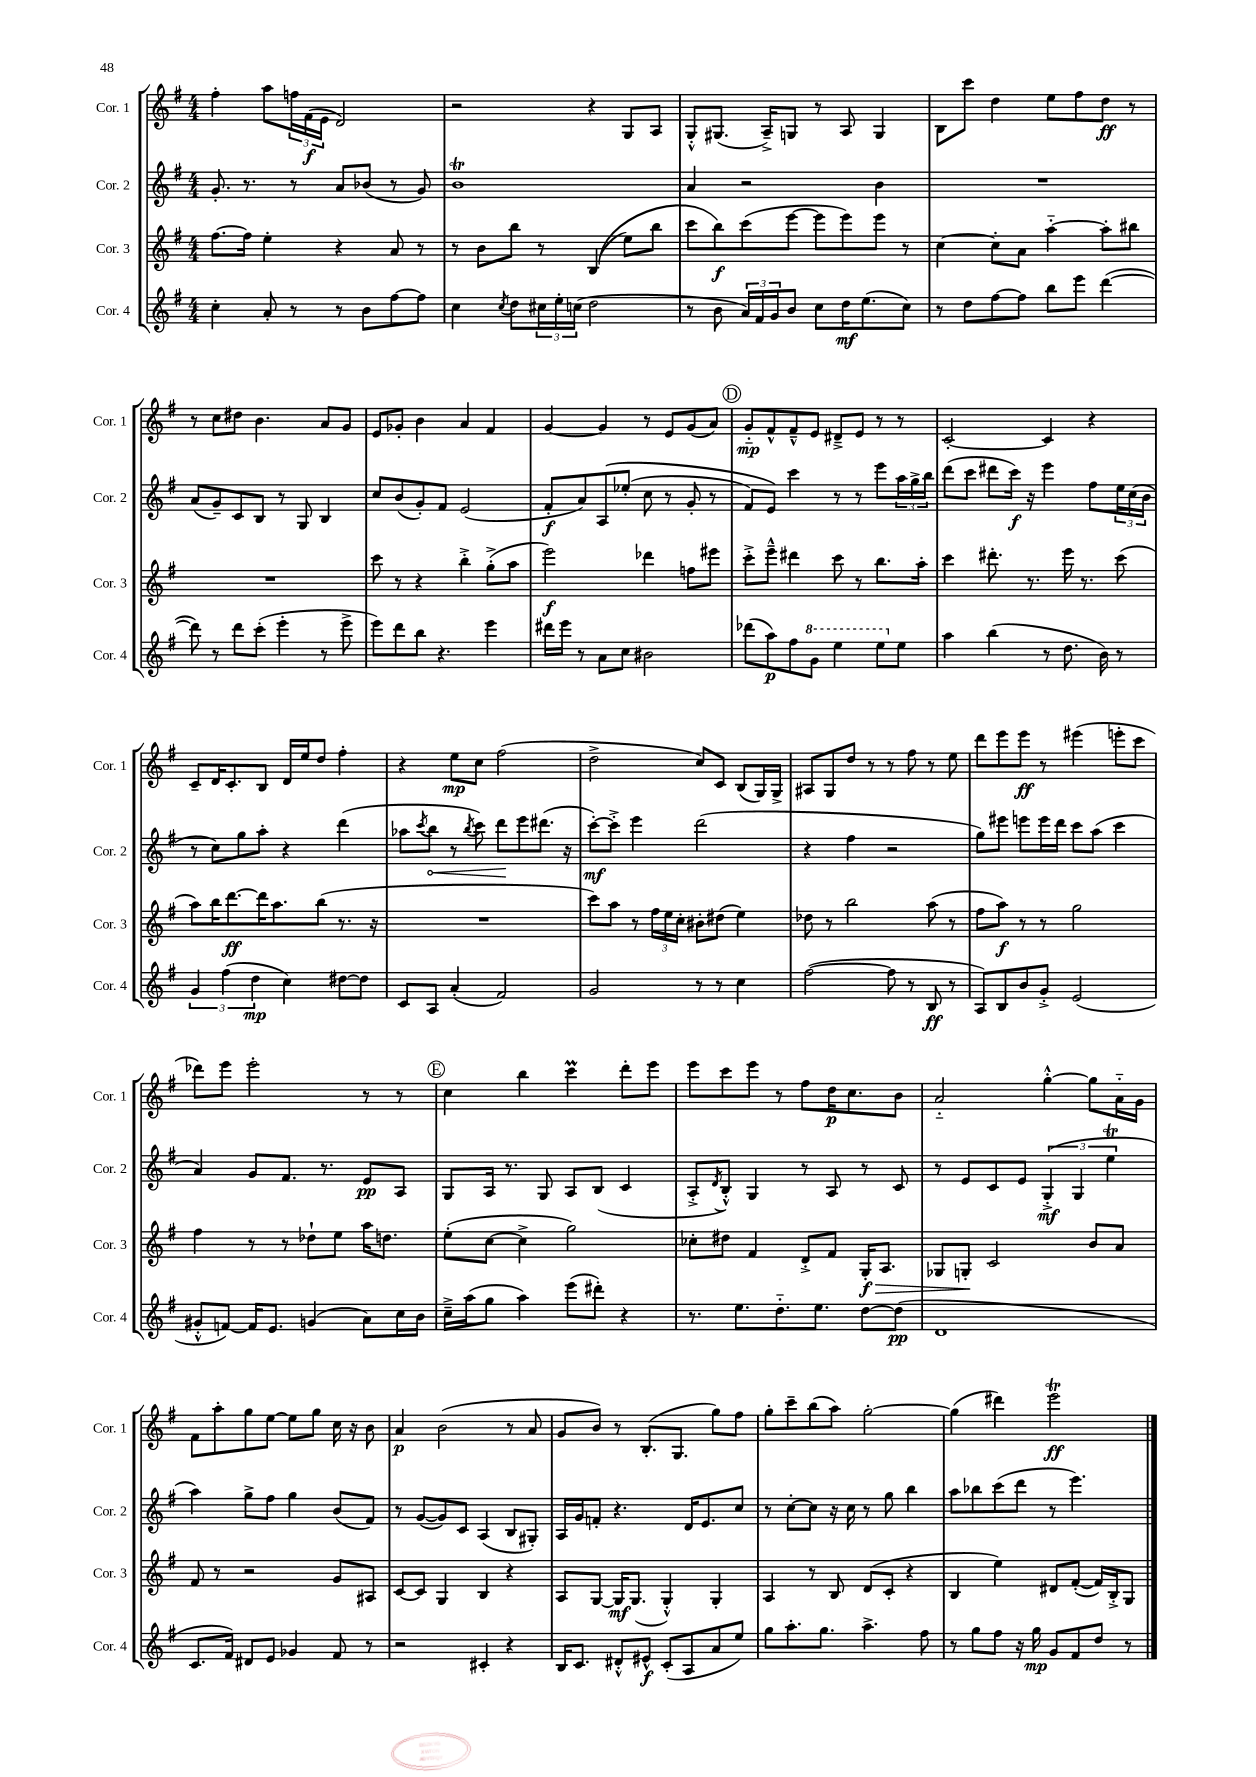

**kern	**dynam	**kern	**dynam	**kern	**dynam	**kern	**dynam
*part4	*part4	*part3	*part3	*part2	*part2	*part1	*part1
*staff4	*staff4	*staff3	*staff3	*staff2	*staff2	*staff1	*staff1
*I"Cor. 4	*	*I"Cor. 3	*	*I"Cor. 2	*	*I"Cor. 1	*
*I'Cor. 4	*	*I'Cor. 3	*	*I'Cor. 2	*	*I'Cor. 1	*
*clefG2	*	*clefG2	*	*clefG2	*	*clefG2	*
*k[f#]	*	*k[f#]	*	*k[f#]	*	*k[f#]	*
*M4/4	*	*M4/4	*	*M4/4	*	*M4/4	*
=22	=22	=22	=22	=22	=22	=22	=22
4cc'\	.	[8.ff#\L	.	8.g'/	.	4ff#'\	.
.	.	16ff#\Jk]	.	8.r	.	.	.
8a'/	.	4ee'\	.	.	.	8aa\L	.
8r	.	.	.	8r	.	24ffn\L	.
.	.	.	.	.	.	(24f#\	f
.	.	.	.	.	.	24e\JJ	.
8r	.	4r	.	8a/L	.	2d/)	.
8b\L	.	.	.	(8b-X/J	.	.	.
[8ff#\	.	8a/	.	8r	.	.	.
8ff#\J]	.	8r	.	8g/)	.	.	.
=23	=23	=23	=23	=23	=23	=23	=23
4cc\	.	8r	.	1bt	.	2r	.
.	.	8b\L	.	.	.	.	.
8qcc/	.	.	.	.	.	.	.
8dd\L	.	8bb\J	.	.	.	.	.
24cc#X\L	.	8r	.	.	.	.	.
24ee'\	.	.	.	.	.	.	.
(24ccn\JJ	.	.	.	.	.	.	.
2dd\	.	((4B/	.	.	.	4r	.
.	.	8ee\L)	.	.	.	8G/L	.
.	.	8bb\J	.	.	.	8A/J	.
=24	=24	=24	=24	=24	=24	=24	=24
8r	.	8ccc\L	.	4a/	.	8G'^^/L	.
8b\	.	8bb\)	f	.	.	(8.G#X/J	.
24a/LL)	.	(8ccc\	.	2r	.	.	.
24f#/	.	.	.	.	.	.	.
.	.	.	.	.	.	16A~^/KL)	.
24g/J	.	.	.	.	.	.	.
8b/J	.	[8eee\J	.	.	.	8Gn/J	.
8cc\L	.	8eee\L]	.	.	.	8r	.
16dd\K	mf	8eee\)	.	.	.	8A/	.
(8.ee\	.	.	.	.	.	.	.
.	.	8eee\J	.	4b\	.	4G/	.
8cc\J)	.	8r	.	.	.	.	.
=25	=25	=25	=25	=25	=25	=25	=25
8r	.	[4cc\	.	1r	.	8B\L	.
8dd\L	.	.	.	.	.	8ccc\J	.
[8ff#\	.	8cc'\L]	.	.	.	4dd\	.
8ff#\J]	.	8a\J	.	.	.	.	.
8bb\L	.	[4aa\	.	.	.	8ee\L	.
8eee\J	.	.	.	.	.	8ff#\	.
([4ddd\	.	8aa'\L]	.	.	.	8dd\J	ff
.	.	8bb#X\J	.	.	.	8r	.
!!LO:LB:g=z
=26	=26	=26	=26	=26	=26	=26	=26
8ddd\])	.	1r	.	(8a/L	.	8r	.
8r	.	.	.	8g~/)	.	8cc\L	.
8ddd\L	.	.	.	8c/	.	8dd#X\J	.
(8ccc'\J	.	.	.	8B/J	.	4.b\	.
4eee'\	.	.	.	8r	.	.	.
.	.	.	.	8G/	.	.	.
8r	.	.	.	4B/	.	8a/L	.
8eee^\	.	.	.	.	.	8g/J	.
=27	=27	=27	=27	=27	=27	=27	=27
8eee\L)	.	8ccc\	.	8cc/L	.	8e/L	.
8ddd\	.	8r	.	(8b/	.	8g-X'/J	.
8bb\J	.	4r	.	8g'/)	.	4b\	.
4.r	.	.	.	8f#/J	.	.	.
.	.	4bb'^\	.	(2e/	.	4a/	.
4eee\	.	(8gg'^\L	.	.	.	4f#/	.
.	.	8aa\J	.	.	.	.	.
=28	=28	=28	=28	=28	=28	=28	=28
16ddd#X\LL	.	2eee\)	f	8f#'/L	f	[4g/	.
16eee\JJ	.	.	.	.	.	.	.
8r	.	.	.	8a/)	.	.	.
8a\L	.	.	.	(8A/	.	4g/]	.
8cc\J	.	.	.	(8ee-X'/J	.	.	.
2b#X\	.	4ddd-X\	.	8cc\	.	8r	.
.	.	.	.	8r	.	8e/L	.
.	.	8ffn\L	.	8g'/	.	(8g/	.
.	.	8eee#X\J	.	8r	.	8a/J)	.
!!LO:REH:place=s1:t=D
=29	=29	=29	=29	=29	=29	=29	=29
(8ddd-X\L	.	8ccc'^\L	.	8f#/L)	.	8g/L	mp
8aa\)	p	8eee~^^\J	.	8e/J)	.	8f#^^/	.
8ff#\	.	4ddd#X\	.	4ccc\	.	8f#~^^/	.
*8va	*	*	*	*	*	*	*
8gg\J	.	.	.	.	.	8e/J	.
4eee\	.	8ccc\	.	8r	.	8d#X~^/L	.
.	.	8r	.	8r	.	8e/J	.
8eee\L	.	8.bb\L	.	8eee\L	.	8r	.
*X8va	*	*	*	*	*	*	*
8ee\J	.	.	.	24aa\L	.	8r	.
.	.	.	.	24gg^\	.	.	.
.	.	16aa'\Jk	.	.	.	.	.
.	.	.	.	24bb\JJ	.	.	.
=30	=30	=30	=30	=30	=30	=30	=30
4aa\	.	4ccc\	.	(8ddd\L	.	[2c'/	.
.	.	.	.	8ccc\J	.	.	.
(4bb\	.	8.ddd#X'\	.	8ddd#X\L	.	.	.
.	.	.	.	16ccc\Jk)	f	.	.
.	.	8.r	.	16r	.	.	.
8r	.	.	.	4eee\	.	4c/]	.
8.dd\	.	16eee\	.	.	.	.	.
.	.	8.r	.	.	.	.	.
.	.	.	.	8ff#\L	.	4r	.
16b\)	.	.	.	.	.	.	.
8r	.	(8ccc\	.	24ee\L	.	.	.
.	.	.	.	(24cc\	.	.	.
.	.	.	.	24b\JJ	.	.	.
!!LO:LB:g=z
=31	=31	=31	=31	=31	=31	=31	=31
6g/	.	8aa\L)	.	8r	.	8c~/L	.
.	.	16bb\K	.	8cc\L)	.	16d/K	.
(6ff#\	.	.	.	.	.	.	.
.	.	[8.ddd\	ff	.	.	8.c'/	.
.	.	.	.	8gg\	.	.	.
6dd\	mp	.	.	.	.	.	.
.	.	16ddd\K]	.	8aa'\J	.	8B/J	.
.	.	8.aa\	.	.	.	.	.
4cc\)	.	.	.	4r	.	16d/LL	.
.	.	.	.	.	.	16ee/J	.
.	.	(8bb\J	.	.	.	8dd/J	.
[8dd#X\L	.	8.r	.	(4ddd\	.	4ff#'\	.
8dd#\J]	.	.	.	.	.	.	.
.	.	16r	.	.	.	.	.
=32	=32	=32	=32	=32	=32	=32	=32
8c/L	.	1r	.	8aa-X\L	.	4r	.
.	.	.	.	8qccc/	.	.	.
!	!	!	!	!	!LO:HP:b	!	!
8A/J	.	.	.	8bb\J	<	.	.
(4a'/	.	.	.	8r	.	8ee\L	mp
.	.	.	.	8qbb/	.	.	.
.	.	.	.	8ccc\)	.	8cc\J	.
2f#/)	.	.	.	8ddd\L	.	(2ff#\	.
.	.	.	.	8eee\	[	.	.
.	.	.	.	(8.ddd#X\J	.	.	.
.	.	.	.	16r	.	.	.
=33	=33	=33	=33	=33	=33	=33	=33
2g/	.	8ccc\L)	.	[8ccc'\L)	mf	2dd^\	.
.	.	8aa\J	.	8ccc'^\J]	.	.	.
.	.	8r	.	4eee\	.	.	.
.	.	24ff#\LL	.	.	.	.	.
.	.	24ee\	.	.	.	.	.
.	.	24cc'\JJ	.	.	.	.	.
8r	.	8b#X'\L	.	(2ddd\	.	8cc/L)	.
8r	.	(8dd#X\J	.	.	.	8c/J	.
4cc\	.	4ee\)	.	.	.	(8B/L	.
.	.	.	.	.	.	16G/L)	.
.	.	.	.	.	.	16G^/JJ	.
=34	=34	=34	=34	=34	=34	=34	=34
([2ff#\	.	8dd-X\	.	4r	.	8A#X/L	.
.	.	8r	.	.	.	8G/	.
.	.	2bb\	.	4ff#\	.	8dd/J	.
.	.	.	.	.	.	8r	.
8ff#\]	.	.	.	2r	.	8r	.
8r	.	.	.	.	.	8ff#\	.
8B/	ff	(8aa\	.	.	.	8r	.
8r	.	8r	.	.	.	8ee\	.
=35	=35	=35	=35	=35	=35	=35	=35
8A/L)	.	8ff#\L	.	8gg\L)	.	8ddd\L	.
8B/	.	8aa\J)	f	8eee#X\J	.	8eee\	.
8b/	.	8r	.	8eeen\L	.	8eee\J	ff
8g'^/J	.	8r	.	16eee\L	.	8r	.
.	.	.	.	16ddd\JJ	.	.	.
(2e/	.	2gg\	.	8ccc\L	.	(4eee#X\	.
.	.	.	.	(8aa\J	.	.	.
.	.	.	.	4ccc\	.	8eeen'\L	.
.	.	.	.	.	.	8ccc\J	.
!!LO:LB:g=z
=36	=36	=36	=36	=36	=36	=36	=36
8g#X'^^/L	.	4ff#\	.	4a/)	.	8ddd-X\L)	.
[8fn/J)	.	.	.	.	.	8eee\J	.
16f/KL]	.	8r	.	8g/L	.	2eee'\	.
8.e/J	.	.	.	.	.	.	.
.	.	8r	.	8.f#/J	.	.	.
(4gn/	.	8dd-X`\L	.	.	.	.	.
.	.	.	.	8.r	.	.	.
.	.	8ee\J	.	.	.	.	.
8a\L)	.	16aa\KL	.	8e/L	pp	8r	.
.	.	8.ddn\J	.	.	.	.	.
16cc\L	.	.	.	8A/J	.	8r	.
16b\JJ	.	.	.	.	.	.	.
!!LO:REH:place=s1:t=E
=37	=37	=37	=37	=37	=37	=37	=37
16cc~^\LL	.	(8ee'\L	.	8G/L	.	4cc\	.
(16aa\J	.	.	.	.	.	.	.
8gg\J	.	[8cc\J	.	16A/Jk	.	.	.
.	.	.	.	8.r	.	.	.
4aa\)	.	4cc^\]	.	.	.	4bb\	.
.	.	.	.	8G/	.	.	.
(8eee\L	.	2gg\)	.	8A/L	.	4cccM\	.
8ddd#X'\J)	.	.	.	(8B/J	.	.	.
4r	.	.	.	4c/	.	8ddd'\L	.
.	.	.	.	.	.	8eee\J	.
=38	=38	=38	=38	=38	=38	=38	=38
8.r	.	8cc-X'\L	.	8A'^/L	.	8eee\L	.
.	.	.	.	8qd/	.	.	.
.	.	8dd#X\J	.	8B'^^/J)	.	8ccc\	.
8.ee\L	.	.	.	.	.	.	.
.	.	4f#/	.	4G/	.	8eee\J	.
8.dd\	.	.	.	.	.	8r	.
.	.	8d'^/L	.	8r	.	8ff#\L	.
8.ee\J	.	.	.	.	.	.	.
.	.	8f#/J	.	8A/	.	16dd\K	p
.	.	.	.	.	.	8.cc\	.
!	!	!	!LO:HP:b	!	!	!	!
[8dd\L	.	16G'/KL	> f	8r	.	.	.
.	.	8.A/J	.	.	.	.	.
(8dd\J]	pp	.	.	8c/	.	8b\J	.
=39	=39	=39	=39	=39	=39	=39	=39
1d	.	8G-X/L	.	8r	.	2a/	.
.	.	8Gn'/J	.	8e/L	.	.	.
.	.	2c/	]	8c/	.	.	.
.	.	.	.	8e/J	.	.	.
.	.	.	.	(6G'^/	mf	[4gg'^^\	.
.	.	.	.	6G/	.	.	.
.	.	8b/L	.	.	.	8gg\L]	.
.	.	.	.	6eeT\	.	.	.
.	.	8a/J	.	.	.	16a\L	.
.	.	.	.	.	.	16g\JJ	.
!!LO:LB:g=z
=40	=40	=40	=40	=40	=40	=40	=40
8.c/L	.	8f#/	.	4aa\)	.	8f#\L	.
.	.	8r	.	.	.	8aa'\	.
16f#/Jk)	.	.	.	.	.	.	.
8d#X/L	.	2r	.	8gg^\L	.	8gg\	.
8e/J	.	.	.	8ff#\J	.	[8ee\J	.
4g-X/	.	.	.	4gg\	.	8ee\L]	.
.	.	.	.	.	.	8gg\J	.
8f#/	.	8g/L	.	(8b/L	.	16cc\	.
.	.	.	.	.	.	16r	.
8r	.	8A#X/J	.	8f#/J)	.	8b\	.
=41	=41	=41	=41	=41	=41	=41	=41
2r	.	[8c/L	.	8r	.	4a/	p
.	.	8c/J]	.	([8g/L	.	.	.
.	.	4G/	.	8g/])	.	(2b\	.
.	.	.	.	8c/J	.	.	.
4c#X'/	.	4B/	.	(4A/	.	.	.
4r	.	4r	.	8B/L	.	8r	.
.	.	.	.	8G#X'/J)	.	8a/	.
=42	=42	=42	=42	=42	=42	=42	=42
16B/KL	.	8A/L	.	16A/LL	.	8g/L	.
8.c/J	.	.	.	16g/J	.	.	.
.	.	[8G/J	.	8fn'/J	.	8b/J)	.
8d#X'^^/L	.	16G/KL]	mf	4.r	.	8r	.
.	.	(8.G/J	.	.	.	.	.
8e#X^^/J	f	.	.	.	.	(8.B'/L	.
(8c'/L	.	4G'^^/)	.	.	.	.	.
.	.	.	.	.	.	8.G/J	.
8A/	.	.	.	16d/KL	.	.	.
.	.	.	.	8.e/	.	.	.
8a/	.	4G'/	.	.	.	8gg\L)	.
8ee/J)	.	.	.	8cc/J	.	8ff#\J	.
=43	=43	=43	=43	=43	=43	=43	=43
8gg\L	.	4A/	.	8r	.	8gg'\L	.
8.aa'\	.	.	.	[8cc'\L	.	8ccc~\	.
.	.	8r	.	8cc\J]	.	(8bb\	.
8.gg\J	.	.	.	.	.	.	.
.	.	8B/	.	16r	.	8aa\J)	.
.	.	.	.	16cc\	.	.	.
4.aa^\	.	(8d/L	.	8r	.	[2gg'\	.
.	.	8c'/J	.	8gg\	.	.	.
.	.	4r	.	4bb\	.	.	.
8ff#\	.	.	.	.	.	.	.
=44	=44	=44	=44	=44	=44	=44	=44
8r	.	4B/	.	8aa\L	.	(4gg\]	.
8gg\L	.	.	.	8bb-X\	.	.	.
8ff#\J	.	4ee\)	.	(8ccc\	.	4ddd#X\)	.
16r	.	.	.	8ddd\J	.	.	.
16gg\	mp	.	.	.	.	.	.
8g/L	.	8d#X/L	.	8r	.	2eeeT\	ff
8f#/	.	([8f#'/J	.	4.eee\)	.	.	.
8dd/J	.	16f#/LL])	.	.	.	.	.
.	.	16B'^/J	.	.	.	.	.
8r	.	8G/J	.	.	.	.	.
==	==	==	==	==	==	==	==
*-	*-	*-	*-	*-	*-	*-	*-
